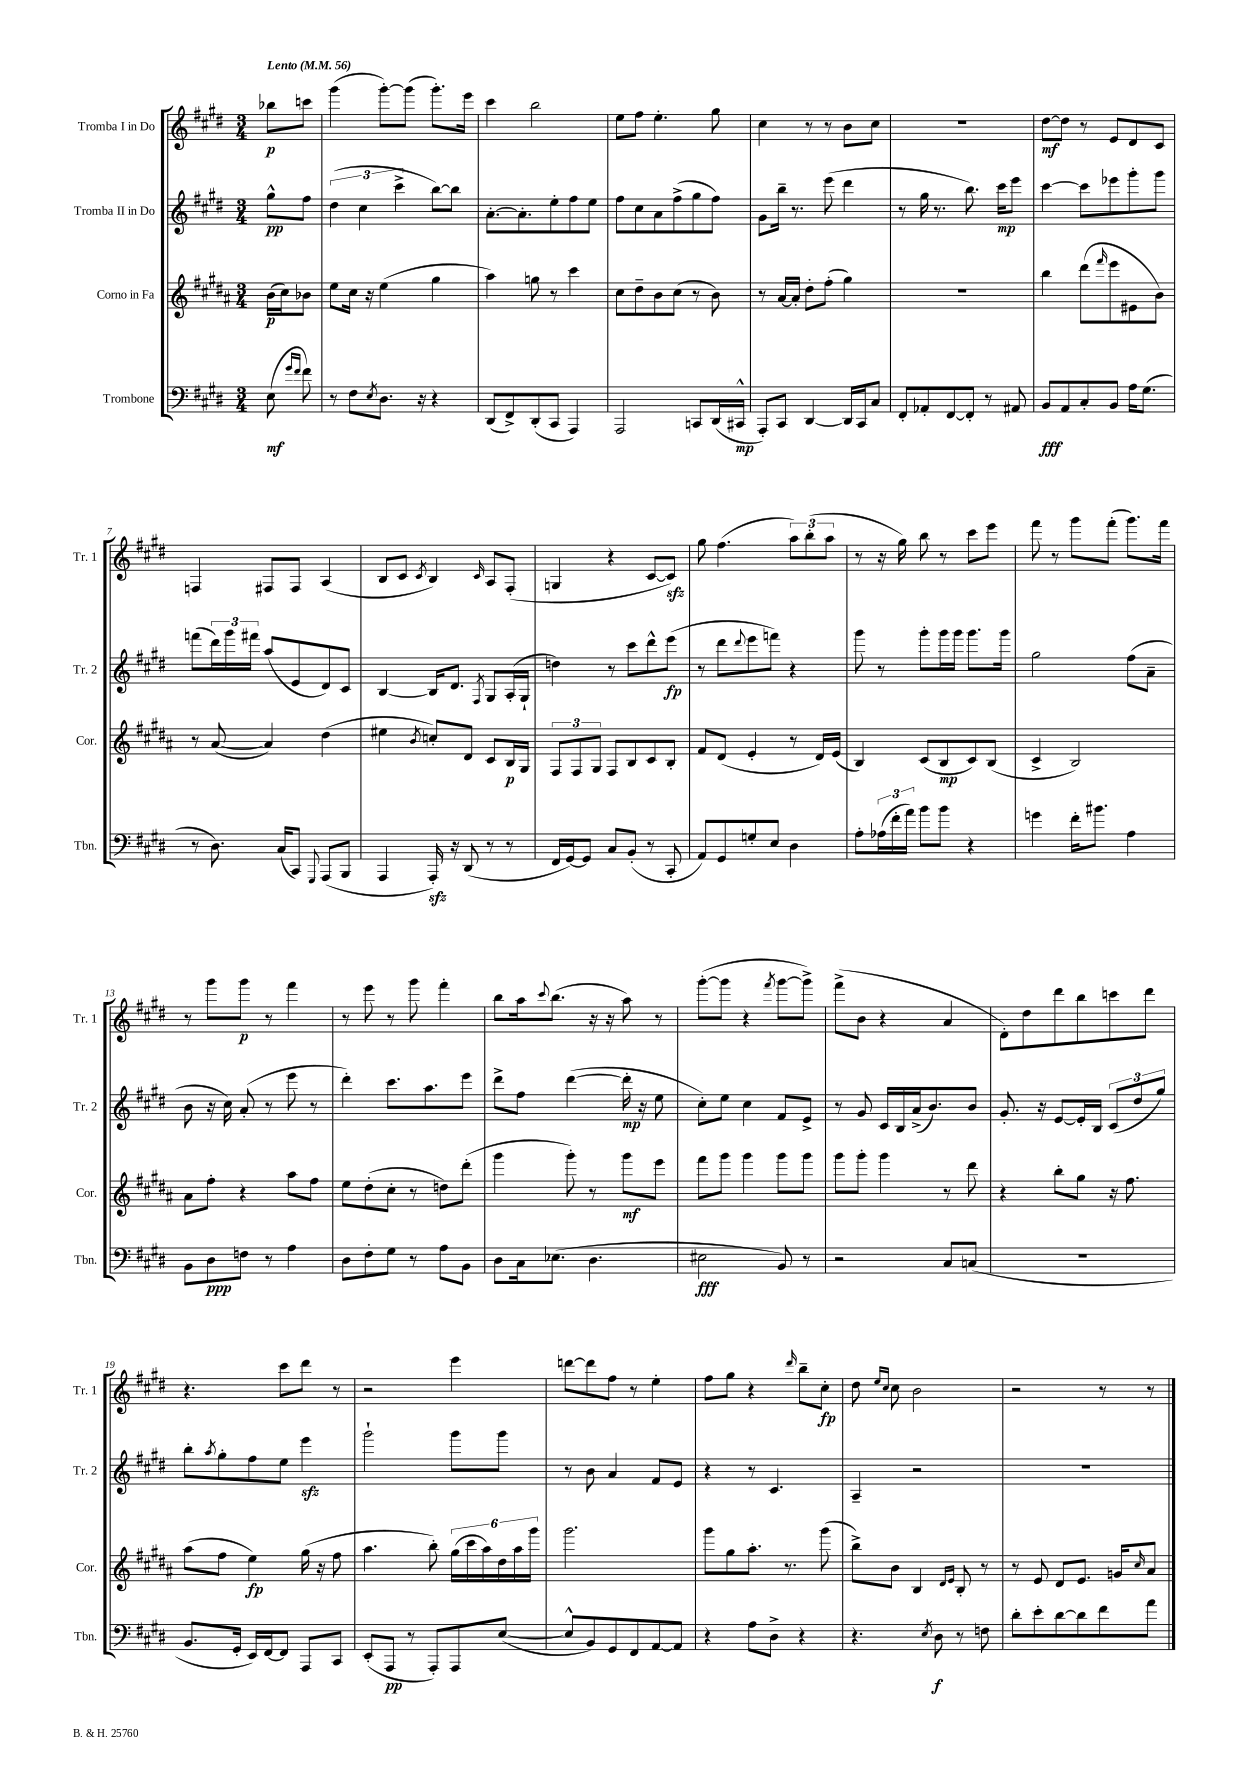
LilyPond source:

<<
\new StaffGroup <<
\new Staff = "s0" \with { instrumentName = "Tromba I in Do" shortInstrumentName = "Tr. 1" } {
    \clef treble \key e \major \numericTimeSignature \time 3/4 \partial 4 \tempo "Lento" 4 = 56
    bes''8\p c'''8 |
    gis'''4( gis'''8~-.) gis'''8( gis'''8.-.) e'''16 |
    cis'''4 b''2 |
    e''8 fis''8 e''4.-. gis''8 |
    cis''4 r8 r8 b'8 cis''8 |
    R2. |
    dis''8~\mf dis''8 r8 e'8 dis'8 cis'8 |
    f4 fis8 fis8 a4( |
    b8 cis'8 \acciaccatura { cis'8 } b4) \grace { cis'16 } a8 fis8-.( |
    g4 r4 cis'8~ cis'8\sfz) |
    gis''8 fis''4.( \tuplet 3/2 { a''8) b''8-.( a''8 } |
    r8 r16 gis''16) b''8 r8 cis'''8 e'''8 |
    fis'''8 r8 gis'''8 fis'''8-.( gis'''8.) fis'''16 |
    r8 gis'''8 gis'''8\p r8 fis'''4 |
    r8 e'''8 r8 gis'''8 fis'''4-. |
    b''8 a''16 \appoggiatura { cis'''8 } b''8.( r16 r16 a''8) r8 |
    gis'''8~-.( gis'''8 r4 \acciaccatura { fis'''8 } gis'''8~ gis'''8->) |
    fis'''8->( b'8 r4 a'4 |
    dis'8-.) dis''8 dis'''8 b''8 c'''8 dis'''8 |
    r4. cis'''8 dis'''8 r8 |
    r2 e'''4 |
    d'''8~ d'''8 fis''8 r8 e''4-. |
    fis''8 gis''8 r4 \grace { dis'''16 } b''8-- cis''8-.\fp |
    dis''8 \grace { e''16 cis''16 } cis''8 b'2 |
    r2 r8 r8 \bar "|." |
}
\new Staff = "s1" \with { instrumentName = "Tromba II in Do" shortInstrumentName = "Tr. 2" } {
    \clef treble \key e \major \numericTimeSignature \time 3/4 \partial 4
    gis''8-^\pp fis''8 |
    \tuplet 3/2 { dis''4( cis''4 cis'''4-> } b''8~) b''8 |
    a'8.~-. a'8.-. e''8-. fis''8 e''8 |
    fis''8 cis''8 a'8 fis''8->( gis''8 fis''8) |
    gis'8 b''16-- r8. e'''8( dis'''4 |
    r8 gis''16 r8. b''8.) cis'''16\mp e'''8 |
    cis'''4~ cis'''8 ees'''8 gis'''8-. gis'''8 |
    f'''8( \tuplet 3/2 { dis'''16) gis'''16 fis'''16 } a''8( e'8 dis'8) cis'8 |
    b4~ b16 dis'8. \acciaccatura { fis8 } gis8 a16-.( gis16-! |
    d''4) r8 cis'''8 dis'''8-^ e'''8\fp( |
    r8 dis'''8 \appoggiatura { dis'''8 } e'''8 f'''8) r4 |
    gis'''8 r8 gis'''8-. gis'''16 gis'''16 gis'''8. gis'''16 |
    gis''2 fis''8( a'8-- |
    b'8 r16 cis''16) a'8-.( r8 e'''8 r8 |
    dis'''4-.) cis'''8. a''8. e'''8 |
    dis'''8-> fis''8 dis'''4~( dis'''16-.\mp r16 e''8 |
    cis''8-.) e''8 cis''4 fis'8 e'8-> |
    r8 gis'8 cis'16 b16 a'16->( b'8.) b'8 |
    gis'8.-. r16 e'8~ e'16-. b16 \tuplet 3/2 { cis'8( dis''8 gis''8) } |
    b''8-. \acciaccatura { a''8 } gis''8-. fis''8 e''8 e'''4\sfz |
    gis'''2-! gis'''8 gis'''8 |
    r8 b'8 a'4 fis'8 e'8 |
    r4 r8 cis'4. |
    a4-- r2 |
    R2. \bar "|." |
}
\new Staff = "s2" \with { instrumentName = "Corno in Fa" shortInstrumentName = "Cor." } {
    \clef treble \key b \major \numericTimeSignature \time 3/4 \partial 4
    b'16\p( cis''16) bes'8 |
    e''8 cis''16 r16 e''4( gis''4 |
    ais''4) g''8 r8 cis'''4 |
    cis''8 dis''8-- b'8 cis''8( r8 b'8) |
    r8 ais'16~ ais'16-. dis''8-. fis''8-.( gis''4) |
    R2. |
    b''4 dis'''8( \grace { fis'''16 } e'''8 eis'8 b'8) |
    r8 ais'8~( ais'4) dis''4( |
    eis''4 \acciaccatura { b'8 } c''8-.) dis'8 cis'8 b16\p gis16 |
    \tuplet 3/2 { fis8 fis8 gis8 } fis8 b8 cis'8 b8-. |
    fis'8 dis'8( e'4-. r8 dis'16) e'16( |
    b4) cis'8( b8\mp cis'8) b8( |
    cis'4-> b2) |
    ais'8 fis''8-. r4 ais''8 fis''8 |
    e''8 dis''8-.( cis''8-. r8 d''8) dis'''8-.( |
    gis'''4 gis'''8-.) r8 gis'''8\mf e'''8 |
    fis'''8 gis'''8 gis'''4 gis'''8 gis'''8 |
    gis'''8 gis'''8-. gis'''4 r8 dis'''8 |
    r4 b''8-. gis''8 r16 fis''8. |
    ais''8( fis''8 e''4\fp) gis''16( r16 fis''8 |
    ais''4. b''8-.) \tuplet 6/4 { gis''16( cis'''16 ais''16) dis''16 ais''16 gis'''16 } |
    gis'''2. |
    gis'''8 gis''8 ais''8.-. r8. gis'''8( |
    b''8->) b'8 b4 \grace { dis'16 e'16 } b8-. r8 |
    r8 e'8 dis'8 e'8. g'16 \grace { cis''16 } ais'8 \bar "|." |
}
\new Staff = "s3" \with { instrumentName = "Trombone" shortInstrumentName = "Tbn." } {
    \clef bass \key e \major \numericTimeSignature \time 3/4 \partial 4
    e8\mf( \grace { gis'16 fis'16 } fis'8) |
    r8 fis8 \acciaccatura { e8 } dis8. r16 r4 |
    dis,8( fis,8->) dis,8-.( cis,8 a,,4) |
    a,,2 c,8 dis,16( cis,16-^\mp |
    a,,8-.) cis,8 dis,4~ dis,16 cis,16 cis8 |
    fis,8-. aes,8-. fis,8~ fis,8-. r8 ais,8 |
    b,8\fff a,8 cis8-. b,8 a16 gis8.( |
    r8 dis8.) cis16( cis,8) \appoggiatura { gis,,8 } a,,8( b,,8 |
    a,,4 a,,16-.\sfz) r16 dis,8( r8 r8 |
    fis,16 gis,16~) gis,8 cis8 b,8-.( r8 cis,8-. |
    a,8) gis,8 g8-. e8 dis4 |
    a8-. \tuplet 3/2 { aes16( fis'16-. a'16) } b'8 b'8 r4 |
    g'4 fis'16-. bis'8. a4 |
    b,8 dis8\ppp f8 r8 a4 |
    dis8 fis8-. gis8 r8 a8 b,8 |
    dis8 cis16 ees8.( dis4. |
    eis2\fff b,8) r8 |
    r2 cis8 c8( |
    R2. |
    b,8. gis,16-. e,16) fis,16~ fis,8 a,,8 cis,8 |
    e,8-.( a,,8\pp r8 a,,8-.) a,,8 e8~( |
    e8-^ b,8) gis,8 fis,8 a,8~ a,8 |
    r4 a8 dis8-> r4 |
    r4. \acciaccatura { e8 } dis8\f r8 f8 |
    dis'8-. e'8-. dis'8~ dis'8 fis'8 a'8 \bar "|." |
}
>>
>>
